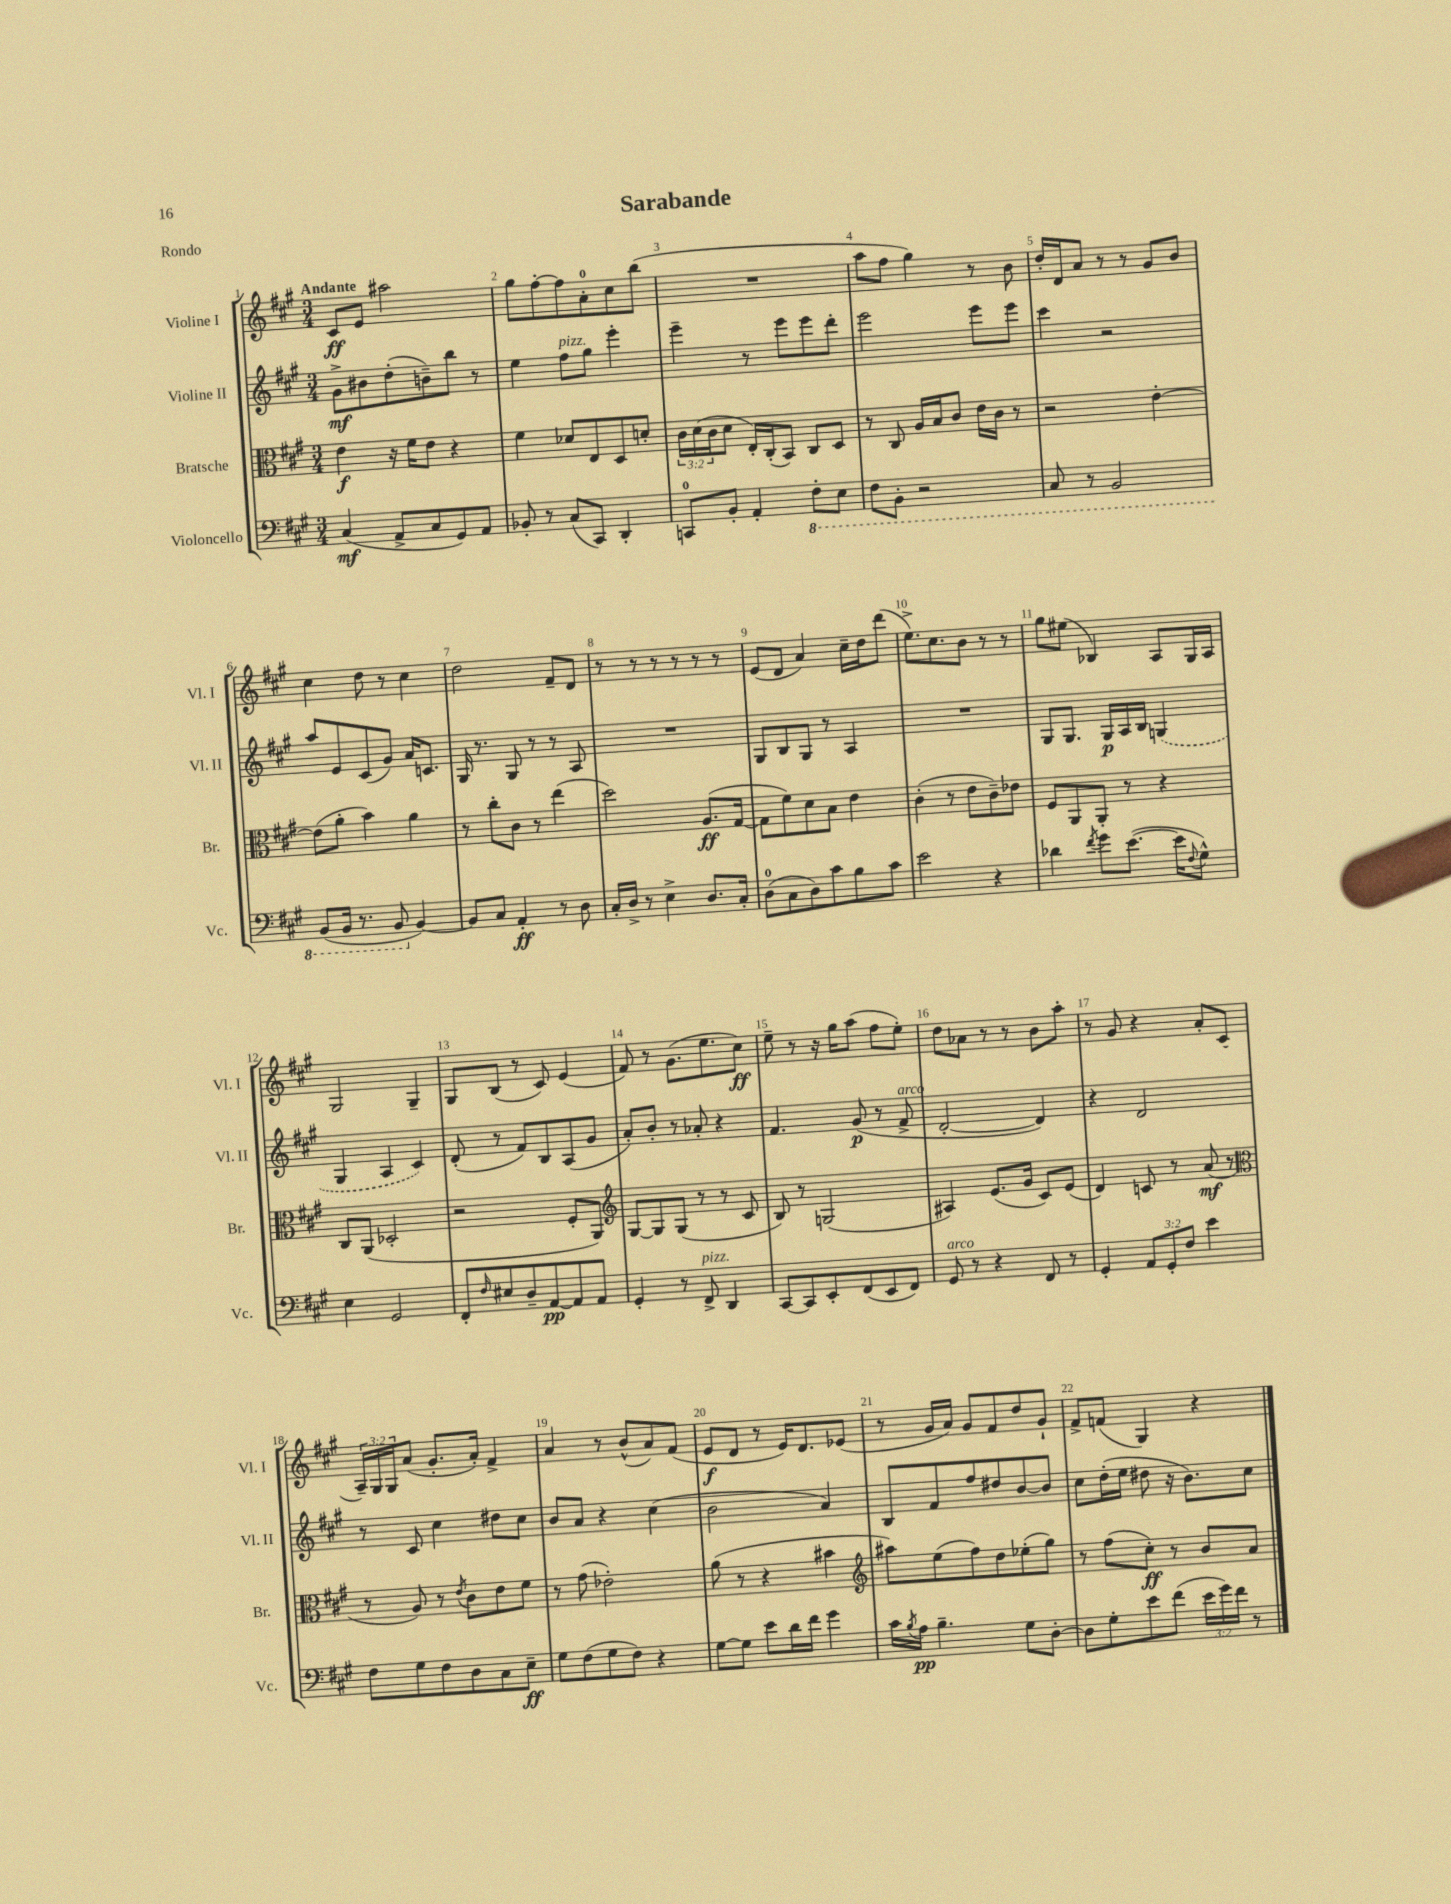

**kern	**kern	**kern	**kern
*staff4	*staff3	*staff2	*staff1
*clefF4	*clefC3	*clefG2	*clefG2
*k[f#c#g#]	*k[f#c#g#]	*k[f#c#g#]	*k[f#c#g#]
*M3/4	*M3/4	*M3/4	*M3/4
(4C#	4e	8g#^	8c#
.	.	8b#	8e
8AA^	16r	(8dd'	2aa#
.	16f#	.	.
8C#	8e	8b~)	.
8GG#)	4r	8bb	.
8AA	.	8r	.
=	=	=	=
8BB-'	4f#	4ee	8gg#
8r	.	.	[8ff#'
(8C#	8d-	8ff#	8ff#]
8CC#)	8E	8gg#	8a'
4DD'	8D	4eee'	8cc#
.	8d'	.	(8bb
=	=	=	=
8CC	24c#	4eee~	2.r
.	(24d	.	.
.	24c#	.	.
8BB'	8d	.	.
4AA'	16E')	8r	.
.	(16C#'	.	.
.	8BB)	8eee	.
8FF#'	8C#	8eee	.
8EE	8D	8ddd'	.
=	=	=	=
8FF#	8r	2eee	8aa
8BBB'	8C#	.	8ff#
2r	16A	.	4gg#)
.	16B	.	.
.	8c#	.	.
.	16e	8eee	8r
.	16c#	.	.
.	8r	8eee	8b
=	=	=	=
8CC#	2r	4ccc#	16dd'
.	.	.	16d
8r	.	.	8a
2BBB	.	2r	8r
.	.	.	8r
.	[4e'	.	8g#
.	.	.	8b
=	=	=	=
(8BBB	(8e]	8aa	4cc#
16BBB	8a'	8e	.
8.r	.	.	.
.	4b)	(8c#	8dd
8BBB	.	8g#)	8r
[4BB)	4a	16a	4cc#
.	.	8.c	.
=	=	=	=
8BB]	8r	16G#	2dd
.	.	8.r	.
8C#	8cc#'	.	.
4AA'	8c#	8G#	.
.	8r	8r	.
8r	(4ee	8r	8f#~
8D	.	8A	8d
=	=	=	=
16C#'	2dd)	2.r	8r
16D^	.	.	.
8r	.	.	8r
4E^	.	.	8r
.	.	.	8r
8.D	(8.A	.	8r
.	.	.	8r
16C#'	[16G#	.	.
=	=	=	=
(8D	8G#]	8G#	(8e
8C#	8f#)	8B	8d
8D)	8d	8G#	4a)
8c#	8B	8r	.
8B	4e	4A	16cc#~
.	.	.	16dd
8c#	.	.	(8ddd
=	=	=	=
2e	(4c#'	2.r	8.ee^)
.	.	.	8.cc#
.	8r	.	.
.	8e	.	8b
4r	8c#~)	.	8r
.	8e-	.	8r
=	=	=	=
4d-	8F#	8G#	8gg#
.	8AA	8.G#	(8ee#
8qf#	.	.	.
8g#	8AA'	.	4B-)
.	.	16G#	.
([8.e	8r	16A	.
.	.	16B	.
.	4r	(4G	8A
16e]	.	.	.
8qqF#	.	.	.
8G#^^)	.	.	16G#
.	.	.	16A
=	=	=	=
4E	8C#	4G#	2G#
.	(8AA	.	.
2GG#	2D-'	4A	.
.	.	4c#)	4G#~
=	=	=	=
8FF#'	2r	(8d'	8G#
16qqF#	.	.	.
8E#	.	8r	(8B
8D~	.	8f#)	8r
[8AA	.	8B	8c#)
8AA]	8F#'	(8A	(4e
8AA	8AA)	8g#	.
=	=	=	=
*	*clefG2	*	*
4GG#'	[8G#	8a')	8f#)
.	8G#]	8b'	8r
8r	(8G#	8r	(8.g#
8FF#^	8r	8a-'	.
.	.	.	8.ee
4DD	8r	4r	.
.	8c#	.	8cc#)
=	=	=	=
[8CC#	8B)	4.f#	8ee~
8CC#]	8r	.	8r
8EE'	(2G	.	16r
.	.	.	16gg#
(8FF#	.	(8g#	(8aa
8EE	.	8r	8ff#
8FF#)	.	8f#^	8ee')
=	=	=	=
8GG#	4A#)	[2d'	8dd
8r	.	.	8a-
4r	(8.e	.	8r
.	.	.	8r
.	16g#	.	.
8FF#	8c#)	4d])	8b
8r	(8e	.	8aa'
=	=	=	=
4GG#'	4d)	4r	8r
.	.	.	8g#
12AA	8c	2d	4r
12GG#'	.	.	.
.	8r	.	.
12F#	.	.	.
4e	(8a	.	8a'
.	8r	.	(8c#
=	=	=	=
*	*clefC3	*	*
8F#	8r	8r	24A~)
.	.	.	24G#
.	.	.	24G#
8G#	8A)	8c#	(8a
8F#	8r	4cc#	8.g#'
.	8qe	.	.
8D	8c#	.	.
.	.	.	16a')
8C#	8e	8dd#	4f#^
8E~	8f#	8cc#	.
=	=	=	=
8G#	8r	8b	4a
(8F#	(8g#	8a	.
8G#	2e-')	4r	8r
8F#)	.	.	(8b^^
4r	.	(4cc#	8a)
.	.	.	(8f#
=	=	=	=
[8G#	(8a	2b	8e
8G#]	8r	.	8d
8e	4r	.	8r
16d	.	.	16e)
16f#	.	.	8.d
4g#	4b#	4a)	.
.	.	.	(8e-
=	=	=	=
*	*clefG2	*	*
16c#	8aa#)	8B	8r
8qB	.	.	.
16A	.	.	.
4.B~	(8ee	8f#	16g#
.	.	.	16a)
.	8ff#)	8ff#	8g#
.	8dd	8dd#	8f#
8G#	(8ee-'	[8b	8dd
[8D'	8gg#)	8b]	8g#`
=	=	=	=
8D]	8r	8cc#	8f#^
8G#'	(8ff#	(16dd'	(8f
.	.	16ee	.
8e	8cc#')	8dd#	4G#)
(8f#	8r	16r	.
.	.	8.b)	.
24e	8b	.	4r
24g#)	.	.	.
24f#	.	.	.
8r	8a	8cc#	.
==	==	==	==
*-	*-	*-	*-
